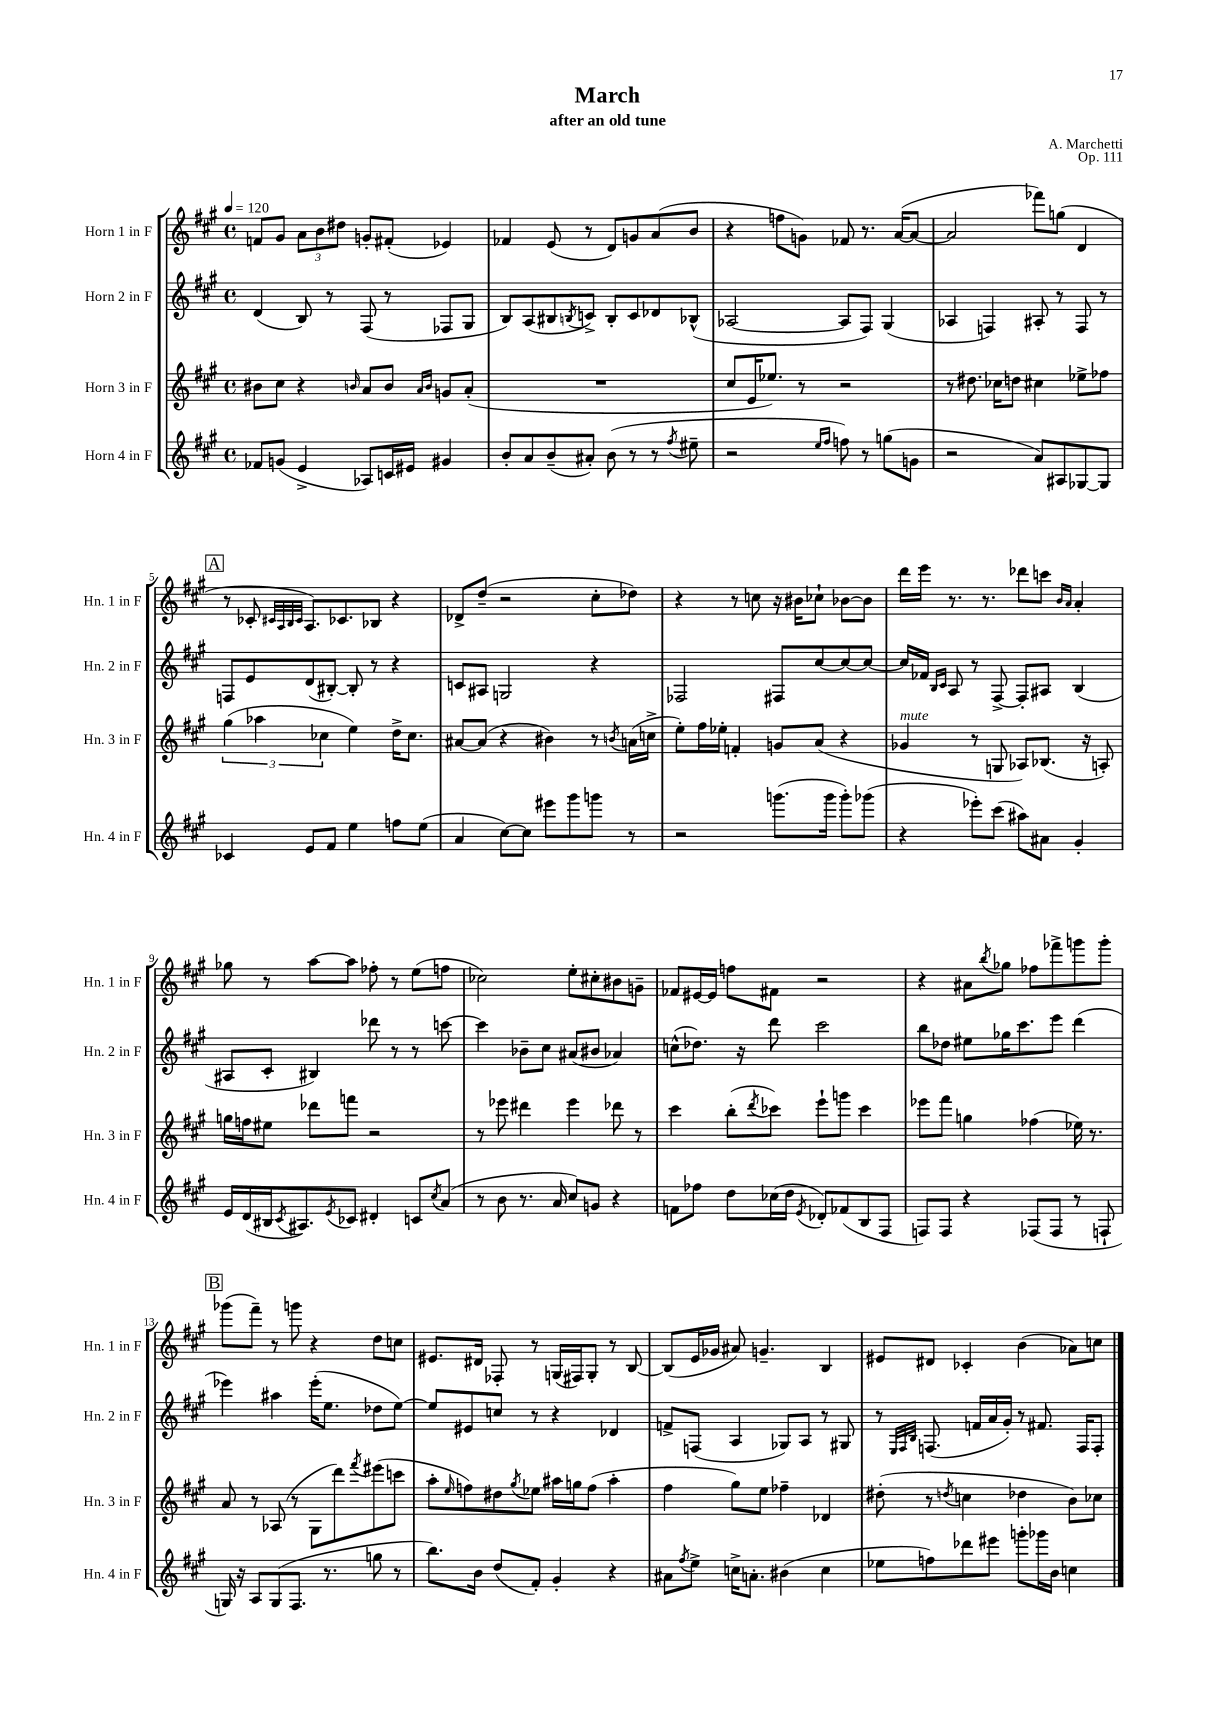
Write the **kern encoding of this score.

**kern	**kern	**kern	**kern
*part4	*part3	*part2	*part1
*staff4	*staff3	*staff2	*staff1
*I"Horn 4 in F	*I"Horn 3 in F	*I"Horn 2 in F	*I"Horn 1 in F
*I'Hn. 4 in F	*I'Hn. 3 in F	*I'Hn. 2 in F	*I'Hn. 1 in F
*clefG2	*clefG2	*clefG2	*clefG2
*k[f#c#g#]	*k[f#c#g#]	*k[f#c#g#]	*k[f#c#g#]
*M4/4	*M4/4	*M4/4	*M4/4
*met(c)	*met(c)	*met(c)	*met(c)
*MM120	*MM120	*MM120	*MM120
=1	=1	=1	=1
8f-X/L	8b#X\L	(4d/	8fn/L
(8gn/J	8cc#\J	.	8g#/J
4e^/	4r	8B/)	12a\L
.	.	.	12b\
.	.	8r	.
.	.	.	12dd#X\J
.	16qqbn/	.	.
8A-X/L)	8a/L	(8F#/	8gn'/L
16cn/L	8b/J	8r	(8f#X'/J
16e#X/JJ	.	.	.
.	16qqa/LL	.	.
.	16qqb/JJ	.	.
4g#X/	8gn/L	8F-X/L	4e-X/)
.	(8a'/J	8G#/J	.
=2	=2	=2	=2
8b'/L	1r	8B/L)	4f-X/
8a/	.	(8A/	.
(8b~/	.	8B#X/	(8e/
.	.	8qBn/	.
8a#X'/J)	.	8cn^/J)	8r
(8b\	.	8B'/L	8d/L)
8r	.	8c/	8gn/
8r	.	8d-X/	(8a/
8qff#/	.	.	.
8ee#X~\	.	(8B-X^^/J	8b/J
=3	=3	=3	=3
2r	8cc#/L	[2A-X/	4r
.	16e/K	.	.
.	8.ee-X/J)	.	.
.	.	.	8ffn\L
.	8r	.	8gn\J)
16qqee/LL	.	.	.
16qqff#/JJ	.	.	.
8ffn\)	2r	8A-/L]	8f-X/
8r	.	8F#/J)	8.r
(8ggn\L	.	(4G#/	.
.	.	.	([16a/KL
8gn\J	.	.	8a/J_
=4	=4	=4	=4
2r	8r	4A-X/	2a/]
.	8.dd#X\	.	.
.	.	4Fn/)	.
.	16cc-X\KL	.	.
.	8ddn\J	.	.
8a/L)	4cc#X\	8A#X'/	8fff-X\L)
8A#X/	.	8r	(8ggn\J
[8G-X/	8ee-X^\L	8F/	4d/
8G-/J]	8ff-X\J	8r	.
!!LO:LB:g=z
!!LO:REH:place=s1:t=A
=5	=5	=5	=5
4c-X/	(6gg#\	8Fn/L	8r
.	.	8e/	8c-X'/
.	6aa-X\	.	.
.	.	.	32qqc#X/LLL
.	.	.	32qqA/
.	.	.	32qqB/
.	.	.	32qqc#/JJJ
8e/L	.	(8d/	8.A/L)
.	6cc-X\	.	.
8f#/J	.	[8B#X'/J)	.
.	.	.	8.c-X/
4ee\	4ee\)	8B#'/]	.
.	.	8r	8B-X/J
8ffn\L	16dd^\KL	4r	4r
.	8.cc-\J	.	.
(8ee\J	.	.	.
=6	=6	=6	=6
4a/	[8a#X/L	8cn/L	8d-X^/L
.	(8a#/J]	8A#X/J	(8dd~/J
[8cc#\L)	4r	2Gn/	2r
8cc#\J]	.	.	.
8eee#X\L	4b#X\)	.	.
8ggg#\	.	.	.
8gggn\J	8r	4r	8cc#'\L
.	8qbn/	.	.
8r	(16an\LL	.	8dd-X\J)
.	16ccn^\JJ	.	.
=7	=7	=7	=7
2r	8ee'\L)	2F-X/	4r
.	16ff#\L	.	.
.	16ee-X'\JJ	.	.
.	4fn'/	.	8r
.	.	.	8ccn\
(8.gggn\L	8gn/L	8F#X/L	16r
.	.	.	16b#X\KL
.	(8a/J	[8cc#/	8cc-X`\J
16ggg\Jk	.	.	.
8ggg'\L)	4r	8cc#/_	[8b-X\L
(8ggg-X\J	.	8cc#/J_	8b-\J]
=8	=8	=8	=8
!	!LO:TX:a:i:t=mute	!	!
4r	4g-X/	16cc#/LL]	16ddd\LL
.	.	16f-X/JJ	16eee\JJ
.	.	16qqB/LL	.
.	.	16qqc#/JJ	.
.	.	8A/	8.r
8eee-X'\L)	8r	8r	.
.	.	.	8.r
(8ccc#\J	8Gn/	[8F#^/	.
8aa#X\L)	8A-X/L)	8F#'/L]	8ddd-X\L
8a#X\J	(8.B-X/J	8A#X/J	8cccn\J
.	.	.	16qqb/LL
.	.	.	16qqa/JJ
4g#'/	.	(4B/	4a'/
.	16r	.	.
.	8An'/)	.	.
!!LO:LB:g=z
=9	=9	=9	=9
16e/LL	16ggn\LL	8A#X/L	8gg-X\
(16d/	16ffn\J	.	.
16B#X/J	8ee#X\J	8c#'/J	8r
8qc#/	.	.	.
8.A#X/)	.	.	.
.	8ddd-X\L	4B#X/)	[8aa\L
8qe/	.	.	.
8c-X/J	8fffn\J	.	8aa\J]
4d#X'/	2r	8ddd-X\	8ff-X'\
.	.	8r	8r
8cn/L	.	8r	(8ee\L
8qcc#/	.	.	.
(8a/J	.	[8cccn\	8ffn\J
=10	=10	=10	=10
8r	8r	4ccc\]	2cc-X\)
8b\	8eee-X\	.	.
8.r	4ddd#X\	8b-X~\L	.
.	.	8cc#\J	.
16a/	.	.	.
8cc#/L)	4eee-\	(8a#X/L	8ee'\L
8gn/J	.	8b#X/J	8cc#X'\
4r	8ddd-X\	4a-X/)	8b#X\
.	8r	.	8gn~\J
=11	=11	=11	=11
8fn\L	4ccc#\	(8ccn^^\L	8f-X/L
8ff-X\J	.	8.dd-X\J)	[16e#X/L
.	.	.	16e#/JJ]
8dd\L	(8bb'\L	.	8ffn\L
.	.	16r	.
.	8qddd/	.	.
(16cc-X\L	8ccc-X\J)	8ddd\	8f#X\J
16dd\JJ	.	.	.
8qe/	.	.	.
8d-X'/L)	8eee`\L	2ccc#\	2r
(8f-X/	8gggn\J	.	.
8B/	4ccc-\	.	.
8F#/J	.	.	.
=12	=12	=12	=12
8Fn/L)	8eee-X\L	8bb\L	4r
8F/J	8fff#\J	8dd-X\J	.
4r	4ggn\	8ee#X\L	8a#X\L
.	.	.	8qbb/
.	.	16gg-X\K	8gg-X\J
.	.	8.ccc#\	.
(8F-X/L	(4ff-X\	.	8ff-X\L
8F-/J	.	8eee\J	8fff-X^\
8r	16ee-X\)	(4ddd\	8gggn\
.	8.r	.	.
8Fn`/	.	.	8ggg'\J
!!LO:LB:g=z
!!LO:REH:place=s1:t=B
=13	=13	=13	=13
16Gn/)	8a/	4eee-X\)	(8ggg-X\L
16r	.	.	.
8A/L	8r	.	8fff#~\J)
(8G/	(8A-X/	4aa#X\	8r
8.F#/J	8r	.	8gggn\
.	8G#\L	(16eee-'\KL	4r
8.r	.	8.ee\J	.
.	8ddd\)	.	.
.	8qfff#/	.	.
8ggn\	(8eee#X\	8dd-X\L	8dd\L
8r	8cccn\J	[8ee\J)	8ccn\J
=14	=14	=14	=14
8.bb\L)	8aa'\L	8ee/L]	8.e#X/L
.	16qqee/	.	.
.	8ffn\)	8e#X/	.
16b\Jk	.	.	16d#X/Jk
(8dd/L	8dd#X\	8ccn/J	8F-X'/
.	8qgg#/	.	.
8f#'/J)	8ee-X\J	8r	8r
4g#'/	16aa#X\LL	4r	(16Gn/LL
.	16ggn\J	.	16F#X/J)
.	(8ff\J	.	8G'/J
4r	4aa#'\	4d-X/	8r
.	.	.	[8B/
=15	=15	=15	=15
8a#X\L	4ff#\	8fn^/L	(8B/L]
8qff#/	.	.	.
8ee^\J	.	(8Fn/J	16e/L
.	.	.	16g-X/JJ
16ccn^\KL	8gg#\L)	4A/	8a#X/)
8.an'\J	.	.	.
.	8ee\J	.	4.gn~/
(4b#X\	4ff-X~\	8G-X/L)	.
.	.	8A/J	.
4cc\	4d-X/	8r	4B/
.	.	8G#X/	.
=16	=16	=16	=16
8ee-X\L	(8dd#X'\	8r	8e#X/L
.	.	32qqE/LLL	.
.	.	32qqF#/	.
.	.	32qqB/JJJ	.
8ffn\)	8r	(8.Fn/	8d#X/J
.	8qddn/	.	.
8ddd-X\	4ccn\	.	4c-X'/
.	.	16fn/LL	.
8eee#X\J	.	16a/	.
.	.	16g#'/JJ)	.
8gggn'\L	4dd-X\	8r	(4b\
16ggg-X\L	.	8.f#X/	.
16b\JJ	.	.	.
4ccn\	8b\L)	.	8a-X\L)
.	.	16F/KL	.
.	8cc-X\J	8F'/J	8ccn\J
==	==	==	==
*-	*-	*-	*-
